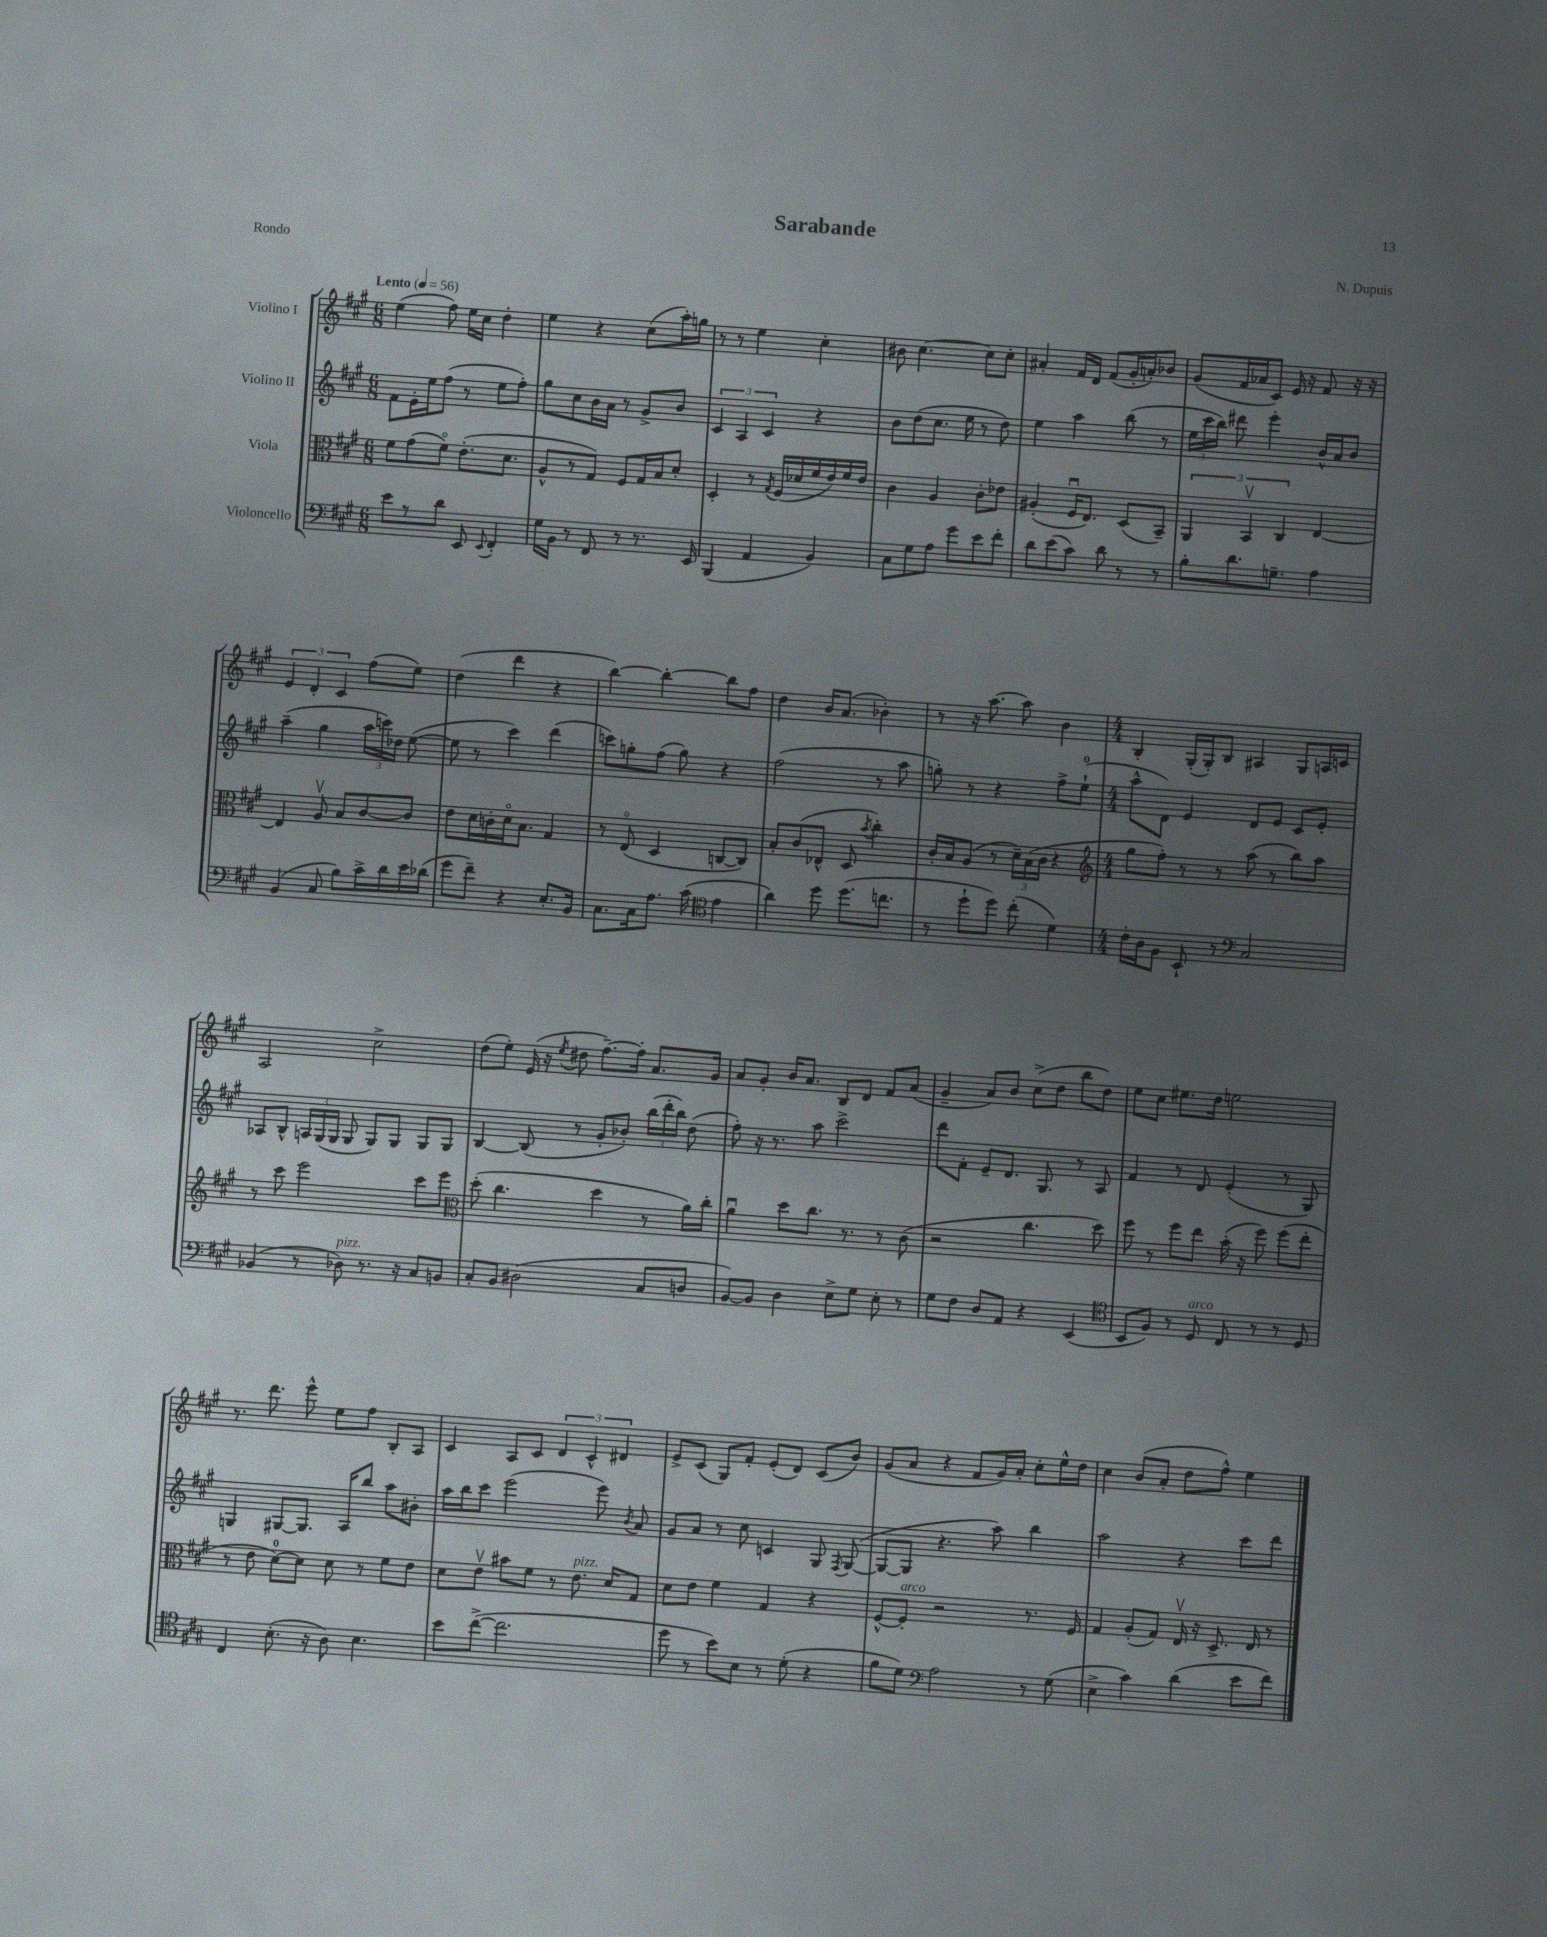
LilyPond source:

\header { title = "Sarabande" composer = "N. Dupuis" piece = "Rondo" }
<<
\new StaffGroup <<
\new Staff = "s0" \with { instrumentName = "Violino I" } {
    \clef treble \key a \major \numericTimeSignature \time 6/8 \tempo "Lento" 4 = 56
    \autoBeamOff e''4( fis''8) e''16[ cis''16] d''4-. |
    e''4 r4 cis''8[( a''16-.) g''16] |
    r8 r8 e''4 cis''4-. |
    bis'8 cis''4.~ cis''8[ cis''8]-. |
    ais'4-. fis'16[ d'16] fis'8[( gis'16-. a'16-.) bes'8] |
    gis'8[( fis'16 aes'16 cis'8]) e'16 r16 fis'8 r16 r16 |
    \tuplet 3/2 { e'4 d'4-. cis'4 } fis''8[( e''8]) |
    d''4( d'''4 r4 |
    b''4~) b''4~-. b''8[ fis''8] |
    d''4 b'16[ a'8.]( bes'4-.) |
    r8 r16 a''8.~ a''8 b'4 |
    \numericTimeSignature \time 4/4 b4-. gis16[-.( gis16-.) b8] ais4 gis8[ a16 c'16] |
    a2 cis''2-> |
    d''8[( e''8]-.) e'16( r16 \acciaccatura { e''8 } dis''8 fis''8.[~--) fis''16]-. a'8.[ gis'16] |
    a'8[ gis'8]-. b'16[ a'8.] b8[ d'8] fis'8[ a'8]( |
    gis'4-- a'8[) b'8] cis''8[->( d''8] b''8[ d''8]) |
    e''8[ cis''8] eis''8.[ d''16] e''2 |
    r8. d'''8. e'''8-^ e''8[ fis''8] b8[-. a8] |
    cis'4 a8[ cis'8] \tuplet 3/2 { d'4 cis'4-^ dis'4 } |
    e'8[-> cis'8]( gis8[) fis'8]-. e'8[-.( d'8]) cis'8[( b'8]) |
    gis'8[( a'8] r4 fis'8[ gis'16) a'16]-. cis''8[-. e''16-^ d''16] |
    cis''4 b'8[( a'8]-. d''8[ fis''8]-^) e''4 \bar "|." |
}
\new Staff = "s1" \with { instrumentName = "Violino II" } {
    \clef treble \key a \major \numericTimeSignature \time 6/8
    \autoBeamOff fis'8[ e'16-. e''16 fis''8]( r8 e''8[ fis''8]-.) |
    gis''8[ cis''8 b'16 a'16] r8 gis'8[-> b'8] |
    \tuplet 3/2 { cis'4 a4 cis'4 } r4 |
    b'8[ d''8( cis''8.] e''16 r8 d''8) |
    e''4 a''4 b''8( r8 |
    \tuplet 3/2 { e''16[ cis'''16 b''16]) } dis'''8 e'''4-. b'16[-^ a'16 b'8] |
    a''4--( gis''4 \tuplet 3/2 { a''16[ c'''16) des''16] } e''8~( |
    e''8 r8 cis'''4) d'''4( |
    c'''8[) g''8-. fis''8]( g''8) r4 |
    fis''2( r8 a''8 |
    g''8-.) r8 r4 fis''8[-> e''8]-0-!( |
    \numericTimeSignature \time 4/4 a''8[-^ d'8]) e'4 d'8[ e'8] cis'8[ e'8]-. |
    aes8[ b8]-^ \tuplet 3/2 { a16[ gis16( gis16] } gis8 gis8[) gis8] gis8[ gis8] |
    b4~ b8( r8 gis'8[-. bes'8]-.) \tuplet 3/2 { b''16[( d'''16-. b''16]) } d''8( |
    fis''8-.) r16 r8. a''8 cis'''2-> |
    d'''8[ fis'8]-. e'8[-- d'8.] gis8. r8 a8 |
    fis'4 r8 d'8 e'4-.( r8 gis8) |
    g4 gis8[~ gis8.] a16[ b''8] a''8[ bis'8]-. |
    a''16[ b''16 cis'''8] e'''2( e'''8) \acciaccatura { b'8 } a'8 |
    gis'8[ a'8] r8 cis''8 c'4 gis8 \acciaccatura { fis8 } gis8~( |
    gis8[~ gis8] r4. a''8) b''4 |
    a''2 r4 cis'''8[ d'''8] \bar "|." |
}
\new Staff = "s2" \with { instrumentName = "Viola" } {
    \clef alto \key a \major \numericTimeSignature \time 6/8
    \autoBeamOff fis'8[ gis'8( fis'8]\flageolet) e'8.[-.( d'8.] |
    a8[-^ r8 gis8]) fis8[ gis16 b16 d'8]-. |
    d4-. r8 \acciaccatura { gis8 } fis16[( des'16 fis'16 e'16) fis'16 e'16] |
    cis'4 a4 cis'8[-. ees'8] |
    ais4-.( fis16[\downbow e8.]) d8[( b,8]--) |
    \tuplet 3/2 { a,4 b,4\upbow cis4 } e4~ |
    e4 a8\upbow b8[ cis'8~ cis'8] |
    e'8[ d'16 c'16-. d'16\flageolet b8.] gis4 |
    r8 e8\flageolet( d4 c8[~ c8]) |
    b8[-. cis'8( ees8]-^ d8 \acciaccatura { b'8 } cis''4-.) |
    cis'16[-. b16 a8]( r8 \tuplet 3/2 { d'16[--) b16( cis'16] } r4 |
    \numericTimeSignature \time 4/4 \clef treble gis''8[ fis''8]-.) r8 r8 a''8( r8 b''8[) a''8] |
    r8 cis'''8 e'''2 cis'''8[ e'''8] |
    \clef alto d''8-.( cis''4. d''4 r8 a'16[) cis''16]-. |
    a'4\downbow d''8[ cis''8.] r8. r8 cis'8( |
    r2 cis''4. d''8) |
    fis''8 r8 fis''8[ e''8] b'16-.( r16 fis''8) fis''8[( e''8]-. |
    r8 e'8 d'8[-0~) d'8] d'8 r8 fis'8[ e'8] |
    d'8[ e'8]\upbow bis'8[ fis'8] r8 e'8.^\markup { \italic "pizz." } d'16[ gis8] |
    d'8[ e'8] fis'4 gis4 r4 |
    fis8[~-^ fis8]-.^\markup { \italic "arco" } r2 r8. fis16 |
    gis4 a8[-.( gis8]) e16\upbow r16 d8.-> e16 r8 \bar "|." |
}
\new Staff = "s3" \with { instrumentName = "Violoncello" } {
    \clef bass \key a \major \numericTimeSignature \time 6/8
    \autoBeamOff e'8[ r8 d'8] e,8 \appoggiatura { e,8 } fis,4-. |
    gis16[ b,16] r8 fis,8 r8 r8. e,16 |
    b,,4( a,4 b,4) |
    cis8[ gis8 a8] gis'8[ e'8 fis'8]-. |
    d'8[ e'8( cis'8]) d'8 r8 r8 |
    b8[-. d'8. g8.]-- a4 |
    b,4( cis8 b8[) cis'16-> d'16 e'16 des'16]( |
    gis'8[ fis'8]--) r4 e8.[-. b,16] |
    cis8.[ cis16 a8.] cis'16( \clef tenor e'4 |
    a'4) d''8 d''8.[( c''8.] |
    r8 d''8[-! d''8]) cis''8-.( d'4) |
    \numericTimeSignature \time 4/4 cis'16[-. a16 fis8] b,8-! r8 \clef bass cis2 |
    bes,4( r8 des8^\markup { \italic "pizz." }) r8. r16 cis8[ b,8] |
    cis8[-. b,8] dis2( cis8[ d8] |
    b,8[~) b,8] d4 e8[-> gis8] e8-. r8 |
    gis8[ fis8] d8[ a,8] r4 e,4( |
    \clef tenor b,8[ fis8]) r8 d8^\markup { \italic "arco" } cis8 r8 r8 d8 |
    cis4 b8.-.( r16 a8) b4. |
    b'8[ cis''8]~->( cis''2. |
    d''8 r8 b'8[) b8] r8 d'8-.( r4 |
    fis'8[ d'8]) \clef bass a2 r8 gis8( |
    e4-> cis'4) d'4( e'8[ fis'8]) \bar "|." |
}
>>
>>
\layout { \context { \Score \remove "Bar_number_engraver" } }
